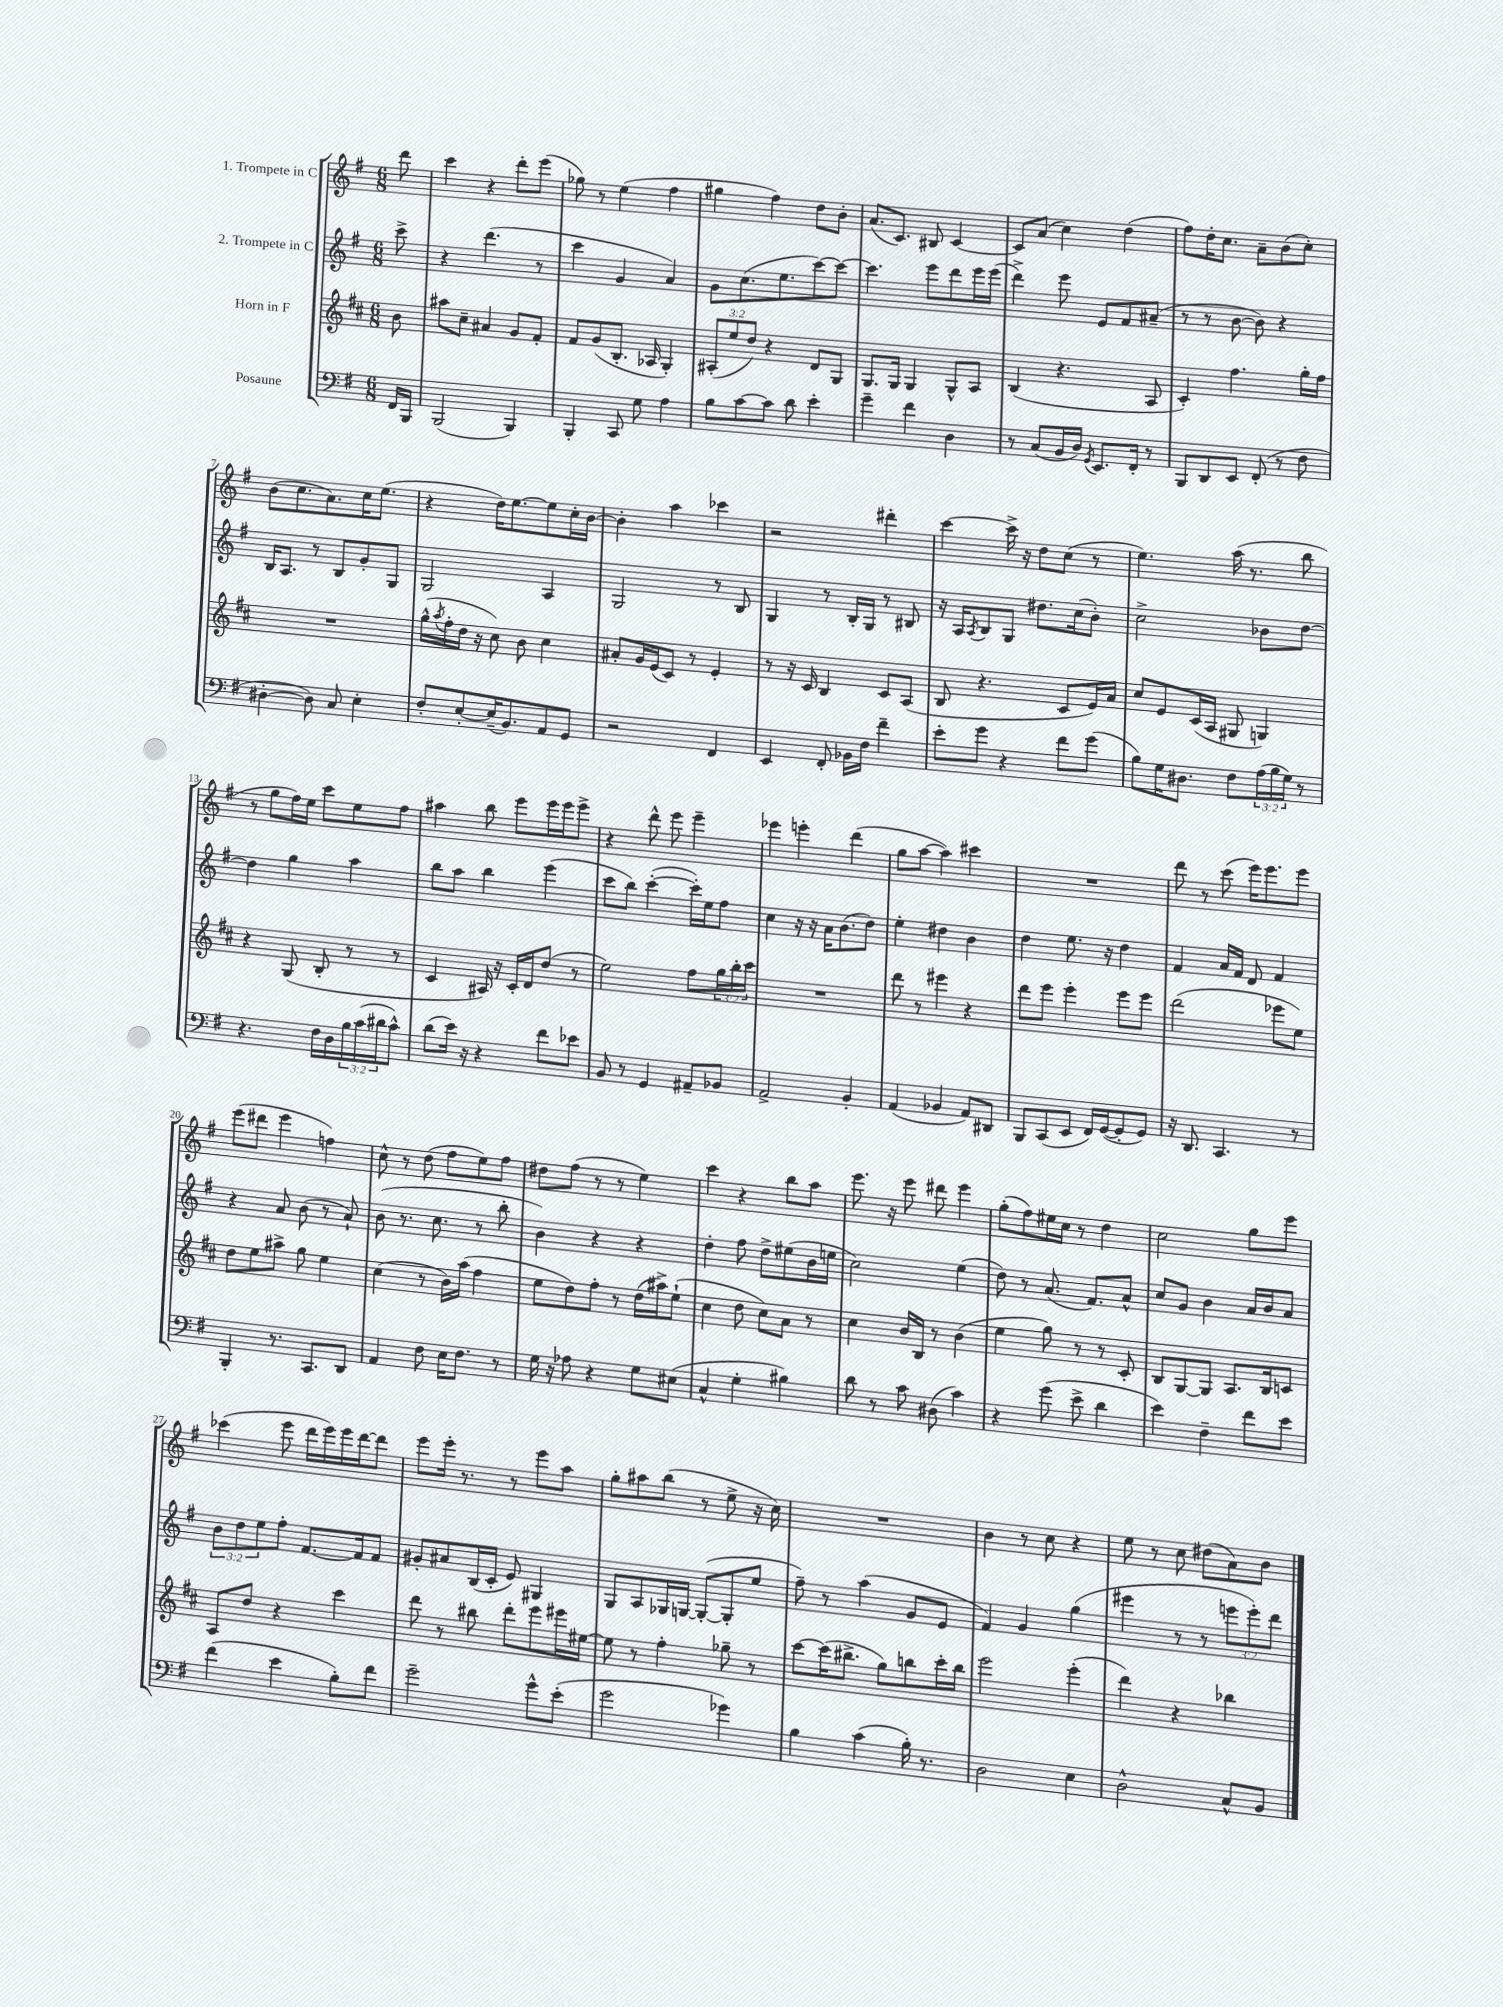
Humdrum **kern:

**kern	**kern	**kern	**kern
*part4	*part3	*part2	*part1
*staff4	*staff3	*staff2	*staff1
*I"Posaune	*I"Horn in F	*I"2. Trompete in C	*I"1. Trompete in C
*clefF4	*clefG2	*clefG2	*clefG2
*k[f#]	*k[f#c#]	*k[f#]	*k[f#]
*M6/8	*M6/8	*M6/8	*M6/8
=	=	=	=
16FF#/LL	8b\	8ccc^\	8ddd\
16BBB/JJ	.	.	.
=1	=1	=1	=1
(2BBB/	8aa#X\L	4r	4ccc\
.	8cc#~\J	.	.
.	4a#X/	(4.ddd\	4r
4BBB/)	8g/L	.	8ddd'\L
.	8f#'/J	8r	(8eee\J
=2	=2	=2	=2
4BBB'/	8f#/L	4ccc\	8gg-X\)
.	(8g/	.	8r
8CC/	8.B'/J	4g/	(4ee\
8G\	.	.	.
.	16A-X/	.	.
4A\	4G'/)	4a/)	4ff#\
=3	=3	=3	=3
8B\L	(12A#X'/L	8g\L	4gg#X\
.	12ee/	.	.
[8c\	.	(8.cc\	.
.	12dd/J)	.	.
8c\J]	4r	.	4ff#\)
.	.	8.ee\	.
8d\	.	.	.
4e'\	8d/L	[8ccc\)	8dd\L
.	8G/J	8ccc\J_	8b'\J
=4	=4	=4	=4
4g~\	8.G/L	4.ccc\]	(8.a/L
.	16G/Jk	.	8.c/J)
4f#\	4G/	.	.
.	.	8eee\L	8B#X/
4D\	8G^^/L	8ddd\	[4c/
.	8A/J	16eee\L	.
.	.	(16eee\JJ	.
=5	=5	=5	=5
8r	(4B/	4ddd^\)	8c/L]
(8C/L	.	.	(8a/J
16BB/L	4.r	8eee\	4cc\)
16D/JJ)	.	.	.
8qGG/	.	.	.
8.EE/L	.	8e/L	.
.	.	8f#/	(4dd\
16FF#'/Jk	.	.	.
8r	8A/	(8a#X~/J	.
=6	=6	=6	=6
8BBB/L	4c#'/)	8r	8ff#\L)
8DD/	.	8r	16dd'\K
.	.	.	8.cc\J
8EE/J	4.ff#\	[8b\	.
(8FF#'/	.	8b\])	8a~\L
8r	.	4r	(8b\
8F#\	16gg'\LL	.	8cc'\J)
.	16ff#\JJ	.	.
!!LO:LB:g=z
=7	=7	=7	=7
[4D#X'\	2.r	16B/KL	(8b\L
.	.	8.A/J	.
.	.	.	8.cc\
8D#\])	.	8r	.
.	.	.	8.a\)
8C/	.	8B/L	.
4E'\	.	8g'/	16cc\K
.	.	.	(8.ee\J
.	.	8G/J	.
=8	=8	=8	=8
8F#'/L	(16gg^^\LL	2G/	4r
.	8qaa/	.	.
.	16ff#'\	.	.
[8E'/	16dd\JJ	.	.
.	16r	.	.
(16E~/K]	8cc#\)	.	16dd\KL)
8.BB/)	.	.	[8.ee\
.	8b\	.	.
8AA/	4cc#\	4A/	8ee\]
8GG/J	.	.	16cc'\L
.	.	.	[16b\JJ
=9	=9	=9	=9
2r	8a#X'/L	2G/	4b'\]
.	16g/L	.	.
.	(16e/J	.	.
.	8c#/J)	.	4aa\
.	8r	.	.
4FF#/	4e'/	8r	4ccc-X\
.	.	8B/	.
=10	=10	=10	=10
4EE/	8r	4G/	2r
.	16r	.	.
.	16c#/	.	.
8FF#'/	4B/	8r	.
16BB-X\LL	.	16B'/LL	.
16F#\JJ	.	16G/JJ	.
4f#~\	8c#/L	8r	4ddd#X'\
.	(8A/J	8B#X/	.
=11	=11	=11	=11
8e'\L	8B/	16r	[4ccc\
.	.	16A/KL	.
.	.	8qA/	.
8g\J	4.r	8B/	.
4r	.	8G/J	16ccc^\]
.	.	.	16r
.	.	8.dd#X\L	8dd\L
8f#\L	8c#/L	.	(8cc\J
.	.	(16cc\k	.
(8g\J	16e/L)	8b'\J)	8r
.	16a/JJ	.	.
=12	=12	=12	=12
8B\L)	8cc#/L	2cc^\	4.ee\)
16G\K	8e/	.	.
8.D#X\J	.	.	.
.	(16c#/L	.	.
.	16A/JJ	.	.
8F#\L	8G#X/	.	(16aa\
.	.	.	8.r
(24A\L	4Gn/)	8b-X\L	.
24B\	.	.	.
24G\JJ)	.	.	.
8r	.	[8dd\J	8bb\
!!LO:LB:g=z
=13	=13	=13	=13
4.r	4r	4dd\]	8r
.	.	.	8gg\L
.	(8G/	4gg\	16ff#\L)
.	.	.	16ee\JJ
16F#\LL	8B'/	.	8ccc\L
16D\	.	.	.
24B\	8r	4aa\	8ee\
(24c\	.	.	.
24d#X\J	.	.	.
8c^^\J)	8r	.	8ff#\J
=14	=14	=14	=14
(8d\L	4c#/	8bb\L	4aa#X\
16e\Jk)	.	8aa\J	.
16r	.	.	.
4r	16A#X/)	4bb\	8bb\
.	16r	.	.
.	16c#'/LL	.	8eee\L
.	16d/J	.	.
8f#\L	(8dd/J	(4eee\	16eee\L
.	.	.	16eee\J
8e-X\J	8r	.	8eee^\J
=15	=15	=15	=15
8BB/	2ee\)	8ccc\L	4r
8r	.	8bb\J)	.
4GG/	.	([4ccc'\	8ddd^^\
.	.	.	8eee\
8AA#X~/L	8ff#\L	16ccc'\LL])	4eee~\
.	.	16ee\J	.
8BB-X/J	24gg\L	8ff#\J	.
.	24bb'\	.	.
.	24ccc#\JJ	.	.
=16	=16	=16	=16
2AA^/	2.r	4cc\	4eee-X\
.	.	16r	4eeen'\
.	.	16r	.
.	.	16a\KL	.
.	.	(8.b\	.
4BB'/	.	.	(4ddd\
.	.	8dd\J)	.
=17	=17	=17	=17
(4AA/	8ddd\	4ee'\	8gg\L
.	8r	.	[8aa\J
4BB-X/	4eee#X\	4dd#X\	4aa\])
8AA/L)	4r	4b\	4ccc#X\
8DD#X/J	.	.	.
=18	=18	=18	=18
8BBB/L	8ddd\L	4dd\	2.r
(8CC/	8eee\J	.	.
8EE/J	4eee'\	8.ee\	.
16FF#/LL)	.	.	.
([16GG/J	.	16r	.
8GG'/]	8eee\L	4dd\	.
8GG/J)	8eee\J	.	.
=19	=19	=19	=19
16r	(2ddd\	4f#/	8ddd\
8.DD/	.	.	.
.	.	.	8r
4.CC/	.	16a/LL	(8ccc\
.	.	16f#/JJ	.
.	.	8d/	16eee\KL)
.	.	.	8.eee\
.	8eee-X\L	4f#/	.
8r	8ee\J)	.	8eee\J
!!LO:LB:g=z
=20	=20	=20	=20
4BBB'/	8dd\L	4r	(8eee\L
.	8ee\	.	8ddd#X\J
8.r	8aa#X^\J	8a/	4eee\
.	8gg\	(8b\	.
8.CC/L	.	.	.
.	4ee\	8r	4ffn\)
8DD/J	.	8a`/)	.
=21	=21	=21	=21
4AA/	(4cc#\	(8b\	8cc^^\
.	.	8.r	8r
8F#\	8r	.	(8dd\
.	.	8.cc\	.
16E\KL	16b\LL)	.	8ff#\L
8.F#\J	(16aa\JJ	.	.
.	4ff#\	8r	8ee\)
8r	.	8bb'\	8ff#\J
=22	=22	=22	=22
16G\	8ee\L	4b\)	8dd#X\L
16r	.	.	.
8A-X\	8dd\)	.	(8ff#\J
4r	8ff#'\J	4r	8r
.	8r	.	8r
8G\L	(16dd\LL	4r	4ee\)
.	16aa#X^\J)	.	.
(8E#X\J	(8ee`\J	.	.
=23	=23	=23	=23
4C^^/	4cc#\	4dd'\	4ccc\
4G'\	8dd\	8ff#\	4r
.	8cc#\L)	8dd^\L	.
4B#X\)	8a\J	(8ee#X\	8bb\L
.	8r	16b\L	8aa\J
.	.	16een\JJ	.
=24	=24	=24	=24
8d\	4cc#\	2cc\)	8.eee\
8r	.	.	.
.	.	.	16r
8c\	16b/LL	.	8eee\
.	16B/JJ	.	.
(8D#X\	8r	.	8ddd#X\
4c\)	(4b\	(4ee\	4eee\
=25	=25	=25	=25
4r	4ee\	8dd\)	(8gg'\L
.	.	8r	8ff#\)
(8g\	8gg\)	(8.a/	16ee#X\L
.	.	.	16cc\JJ
8e^\	8r	.	8r
.	.	8.f#/L)	.
4d\	8r	.	4dd\
.	8c#'/	8a^^/J	.
=26	=26	=26	=26
4e\)	8B/L	8cc/L	2cc\
.	[8G/	8g/J	.
4F#~\	8G/J]	4b\	.
.	8.A/L	.	.
8f#\L	.	16a/LL	8gg\L
.	16B/k	16b/J	.
8e\J	8cn/J	8a/J	8eee\J
!!LO:LB:g=z
=27	=27	=27	=27
(4f#\	8A/L	12b\L	(4ccc-X\
.	.	12dd\	.
.	8dd/J	.	.
.	.	12ee\	.
4e\	4r	8ff#'\J	8eee\
.	.	[8.f#/L	16ddd\LL
.	.	.	16eee\)
8B'\L)	4ccc#\	.	16eee\
.	.	16f#/k]	[16ddd\J
8f#\J	.	8f#/J	8ddd\J]
=28	=28	=28	=28
2g~\	8ddd\	8g#X'/L	8eee\L
.	8r	8a#X/	16eee'\Jk
.	.	.	8.r
.	8bb#X\	(16B/L	.
.	.	16c'/JJ	.
.	8ddd'\L	8e/)	8r
8g^^\L	8eee\	4G#X/	8eee\L
(8e'\J	16eee#X\L	.	8aa\J
.	[16ee#X\JJ	.	.
=29	=29	=29	=29
2g\	8ee#\]	8G/L	8gg'\L
.	8r	8A/	8aa#X\
.	4ff#'\	16G-X/L	(8bb\J
.	.	[16Gn/JJ	.
.	.	(8G'/L_	8r
4g-X\)	8gg-X~\	8G'/]	8ee^\
.	8r	8ee/J	16r
.	.	.	16cc\)
=30	=30	=30	=30
4B\	[8ccc#\L	8ff#~\)	2.r
.	(16ccc#\K]	8r	.
.	8.bb#X^\J	.	.
(4c\	.	(4aa\	.
.	8gg\L)	.	.
16B'\)	8bbn\	8g/L	.
8.r	.	.	.
.	16ccc#'\L	8e/J	.
.	16bb\JJ	.	.
=31	=31	=31	=31
2D\	2eee\	4f#/)	4b\
.	.	4g/	8r
.	.	.	8cc\
4E\	(4eee'\	(4gg\	4r
=32	=32	=32	=32
2D^^\	4ddd\)	4eee#X\	8ee\
.	.	.	8r
.	4r	8r	8cc\
.	.	8r	(8dd#X\L
8C^^/L	4bb-X\	12eeen\L	8a\)
.	.	12eee'\)	.
8BB/J	.	.	8b\J
.	.	12ddd\J	.
==	==	==	==
*-	*-	*-	*-
